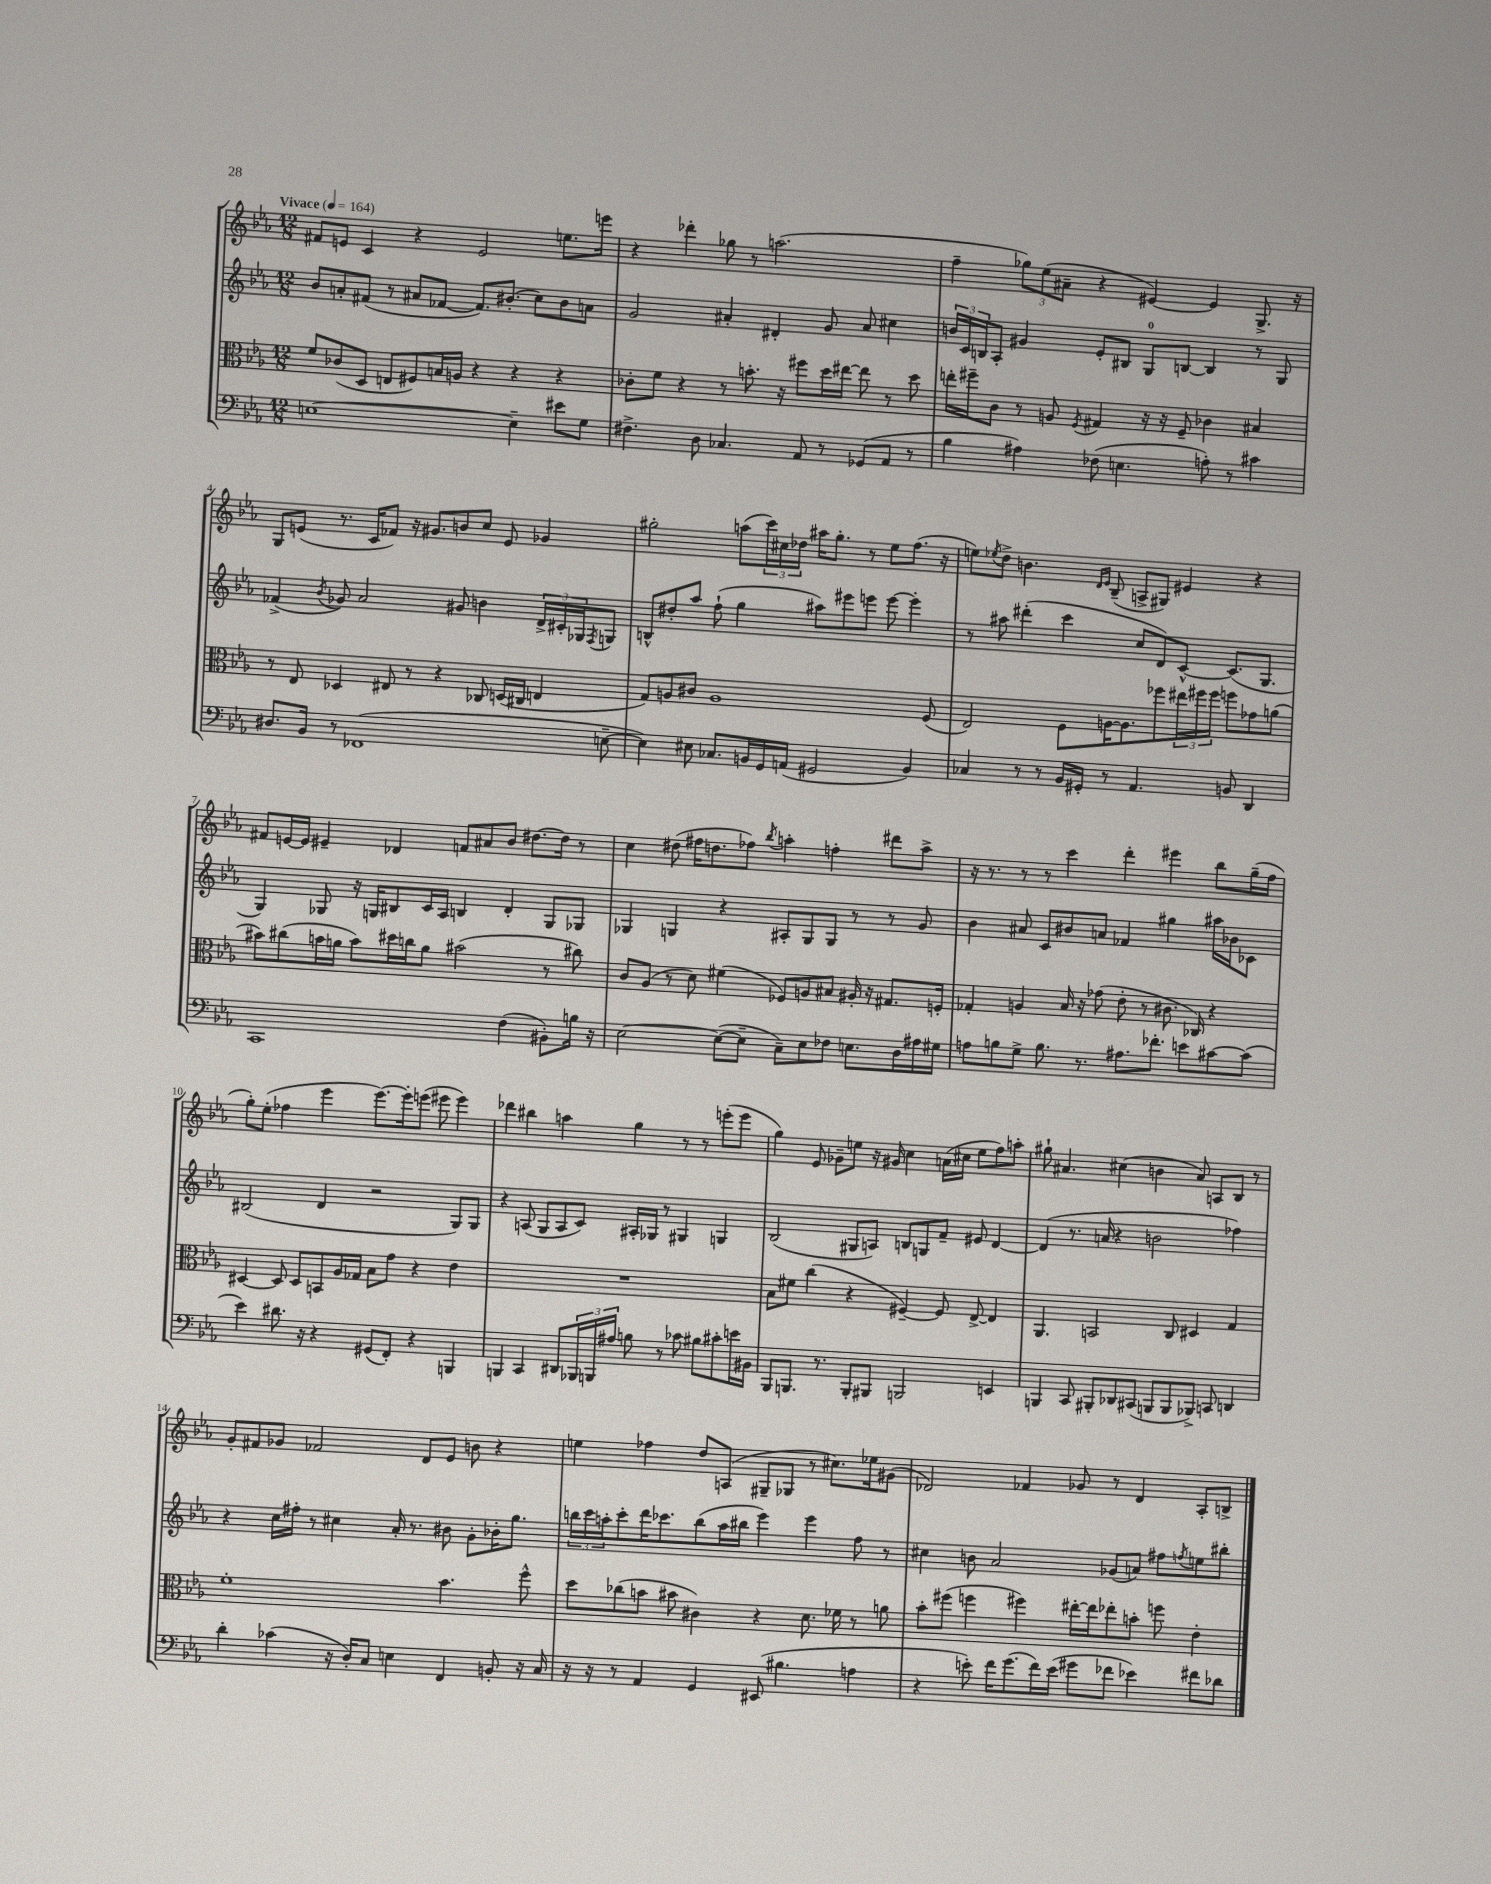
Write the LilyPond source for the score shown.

<<
\new StaffGroup <<
\new Staff = "s0" {
    \clef treble \key ees \major \numericTimeSignature \time 12/8 \tempo "Vivace" 4 = 164
    fis'8 e'8 c'4 r4 e'2 e''8. e'''16 |
    r4 des'''4-. ges''8 r8 a''2.( |
    f''4-- \tuplet 3/2 { ges''8) ees''8( ais'8-- } r4 eis'4~) eis'4 g8.-> r16 |
    g8 e'8( r8. c'16 fes'8) r16 gis'8. b'8 c''8 e'8 ges'4 |
    gis''2-. a''8( \tuplet 3/2 { c'''16) cis''16 des''16 } ais''16 gis''8.-. r8 ees''8 f''8.( r16 |
    e''8) \acciaccatura { ees''8 } d''8-> b'4. \grace { d'16 ees'16 } bes8--( a8-> gis8) eis'4 r4 |
    fis'8 e'16~ e'16 eis'4-- des'4 f'8 ais'8 bes'8 dis''8.~ dis''16 r8 |
    c''4 dis''8( fis''16 d''8. fes''8) \acciaccatura { bes''8 } a''4-. f''4-. dis'''8 a''8-> |
    r16 r8. r8 r8 c'''4 d'''4-. eis'''4 bes''8 g''16--( f''16 |
    g''8-.) ees''8-.( fes''4 ees'''4 ees'''8.~) ees'''16-. e'''8( eis'''8 eis'''4) |
    des'''4 bis''4 a''4 g''4 r8 r8 e'''8-.( e'''8 |
    g''4) ees'8 ges'8-- e''8 r16 gis'16 c''4 a'16( cis''16 e''8 f''8) a''8-. |
    gis''8-! ais'4. cis''4( b'4 ais'8) a8 bes8 r8 |
    g'8-. fis'8 ges'8 fes'2 d'8 ees'8 b'8 r4 |
    e''4 fes''4 d''8 a8( gis8-- ges8 r8 cis''8.) ees''16 gis'8( |
    des'2) fes'4 ges'8 r8 des'4 aes8-. b8-> \bar "|." |
}
\new Staff = "s1" {
    \clef treble \key ees \major \numericTimeSignature \time 12/8
    bes'8 a'8-. fis'8( r8 ais'8 fes'8~ fes'8.) bis'8.-.( c''8) bis'8 a'8 |
    g'2 ais'4-. dis'4-. g'8 ais'8 cis''4 |
    \tuplet 3/2 { b'16 c'16 b16 } aes8-. gis'4 ees'8-. bis8 g8-0 b8~ b4 r8 g8 |
    fes'4->( \acciaccatura { bes'8 } ges'8) aes'2 gis'8 b'4 \tuplet 3/2 { d'16-> cis'16-. ges16 } \acciaccatura { f8 } g8 |
    b8-^ dis''8-. aes''8 f''8-!( g''4 ais''8) eis'''8 e'''8 e'''8~ e'''4-. |
    r8 ais''8 dis'''4-.( c'''4 c''8 d'8) c'8~-^ c'8.( g8. |
    g4) ges8 r16 g16 bis8 c'16 aes16 b4 d'4-. g8 ges8 |
    ges4 g4 r4 ais8-. g8 g8 r8 r8 g'8 |
    bes'4 ais'8 c'8 bis'8 a'8 fes'4 gis''4 ais''16 bes'16 ces'8 |
    bis2( d'4 r2 g8) g8 |
    r4 a8( g8 a8 c'8) ais16-. ges16 r8 gis4 g4 |
    bes2( gis8 a8) b8 g8 f'8-- eis'8 d'4~ |
    d'4( r8. a'16 r4 b'2 fes''4) |
    r4 c''16 fis''16-. r8 cis''4 aes'16-. r8. bis'8 g'8-. bes'16-. g''8. |
    \tuplet 3/2 { b''16 c'''16 a''16-. } c'''8-. d'''16 ces'''8. b''8( a''16 bis''16 ees'''4) ees'''4 f''8 r8 |
    cis''4 b'8 aes'2 ges'8( a'8) fis''8 \acciaccatura { f''8 } e''8 bis''8-. \bar "|." |
}
\new Staff = "s2" {
    \clef alto \key ees \major \numericTimeSignature \time 12/8
    f'8 ces'8( d8 e8 fis8) b16 a16 r4 r4 r4 |
    ces'8-. f'8 r4 r8 b'8.-. r16 fis''8 d''16 eis''16~ eis''8 r8 d''8 |
    e''16-. fis''16-- c'8 r8 a8 \acciaccatura { f8 } gis4 r16 r16 f8-- ces'4 bis4 |
    r8 ees8 des4 eis8 r8 r4 ces8 d16( cis16 e4 |
    g8) a8 cis'8 a1 f8( |
    ees2) f8 a16~ a8. fes''8 \tuplet 3/2 { eis''16 fis''16 fis''16 } f''8 ges'8 a'8( |
    bis'8) cis''8( b'16 a'16 b'8) dis''16 c''16 a'8 bis'2( r8 cis''8) |
    c'8 aes8( r8 d'8) fis'4( fes8) a8 bis8 ais16-. r16 gis8. f16-. |
    ges4-. a4 bes16 r16 ges'8( ees'8-. r8 cis'8. ces16) r4 |
    dis4~ dis8 dis8 b,8 aes16 ges16 bes8 g'8 r4 ees'4 |
    R1. |
    bes8 fis'8 c''4( r4 fis4~--) fis8 ees8~-> ees4 |
    aes,4. b,2 c8 dis4 g4 |
    f'1-. bes'4. f''8-^ |
    d''8 ces''8( b'8 bis'8 cis'4) r4 d'8. fes'16 r8 a'8 |
    bes'8-. fis''8( f''4 fis''4) eis''16~-. eis''16 ees''8-. b'8-. f''8 ees'4-. \bar "|." |
}
\new Staff = "s3" {
    \clef bass \key ees \major \numericTimeSignature \time 12/8
    e1~ e4-- eis'8 g8 |
    fis4.-> d8 ces4. aes,8 r8 ges,8( aes,8 r8 |
    bes4 ais4) fes8( e4. a8-.) r8 cis'4 |
    dis8. bes,16 r8 fes,1( e8~-- |
    e4) eis8 ces8. b,16 g,16 a,16( gis,2 b,4) |
    ces4 r8 r8 bes,16 gis,16-. r8 aes,4. b,8 d,4 |
    c,1 f4( bis,8-.) b16 r16 |
    ees2~ ees8~( ees8-- c8--) ees8 fes8 e8. d16 ais16 gis16 |
    a8 b8 g8-> b8. r8. ais8. fes'8.-. e'8 cis'8~ cis'8( |
    ees'4) dis'8. r16 r4 gis,8( f,8-.) r4 b,,4 |
    b,,4 c,4 dis,8 \tuplet 3/2 { bes,,16 b,,16 ais16 } b8 r8 ces'8 bis8 cis'8-. e'16 bis,16 |
    bes,,8 b,,8. r8. b,,8-. bis,,8 b,,2 e,4 |
    b,,4 c,8 bis,,8-. des,8 cis,8( b,,8 b,,8 bes,,8->) c,8 d,4 |
    d'4-. ces'4( r16 d16-.) c8 e4 f,4 b,8-. r16 c16 |
    r16 r16 r8 aes,4 g,4 eis,8( bis4. a4 |
    r4 e'8-.) f'16 g'8.( f'16) e'16( gis'8 fes'8 ees'4) fis'8 des'8 \bar "|." |
}
>>
>>
